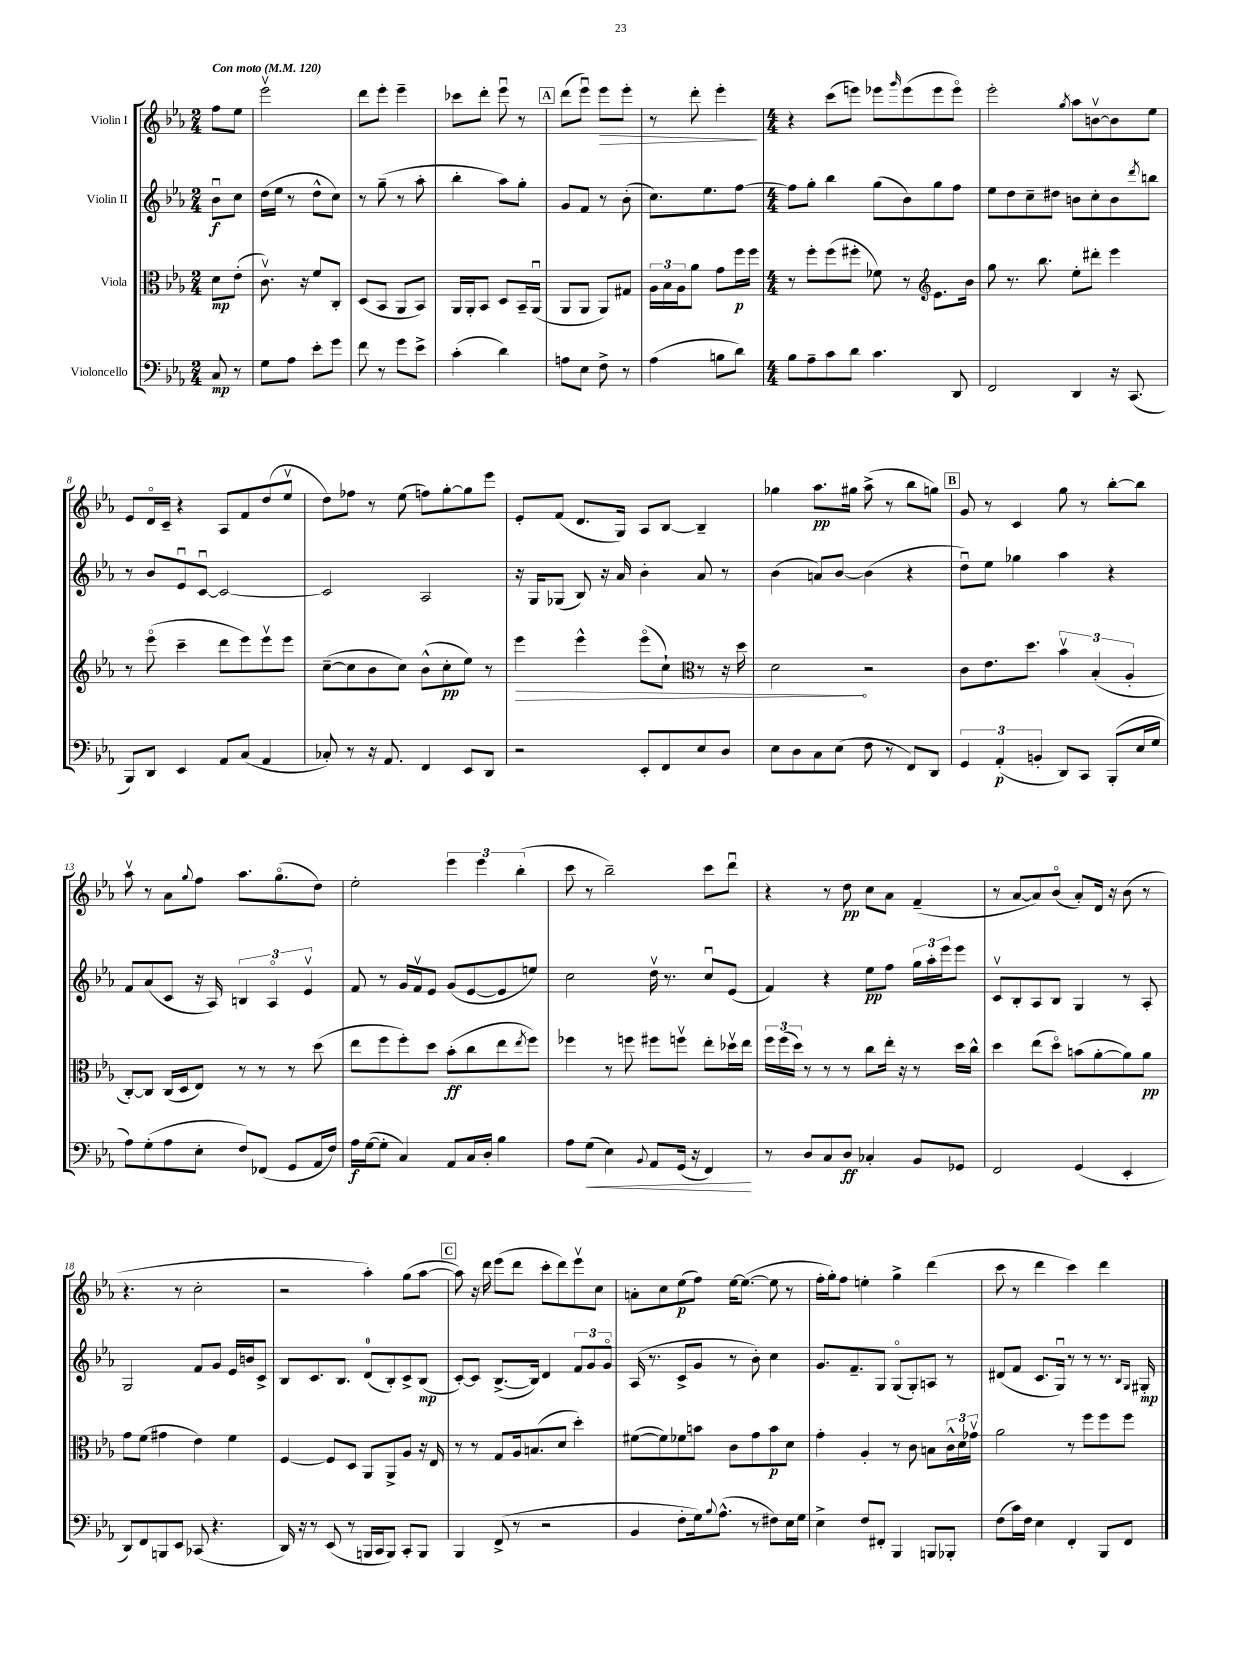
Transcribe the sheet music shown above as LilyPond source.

<<
\new StaffGroup <<
\new Staff = "s0" \with { instrumentName = "Violin I" } {
    \clef treble \key ees \major \numericTimeSignature \time 2/4 \partial 4 \tempo "Con moto" 4 = 120
    f''8 ees''8 |
    ees'''2\upbow |
    d'''8 ees'''8-. ees'''4-- |
    ces'''8 d'''8-. ees'''8\downbow r8 |
    \mark \markup { \box "A" } d'''8( ees'''8\downbow) ees'''8\> ees'''8-. |
    r8 d'''8-. ees'''4-.\! |
    \numericTimeSignature \time 4/4 r4 c'''8( e'''8) ees'''8 \grace { g'''16 } ees'''8( ees'''8 ees'''8\flageolet) |
    ees'''2-. \acciaccatura { g''8 } aes''8 b'8~\upbow b'8 ees''8 |
    ees'8 d'16\flageolet c'16-- r4 aes8 f'8 d''8( ees''8\upbow |
    d''8) fes''8 r8 ees''8( f''8) g''8~-. g''8 ees'''8 |
    ees'8-. f'8( d'8. g16) aes8 bes8~ bes4-- |
    ges''4 aes''8.\pp gis''16 aes''8->( r8 bes''8 g''8) |
    \mark \markup { \box "B" } g'8 r8 c'4 g''8 r8 bes''8~-. bes''8 |
    aes''8\upbow r8 aes'8 \appoggiatura { g''8 } f''8 aes''8. g''8.\flageolet( d''8) |
    ees''2-. \tuplet 3/2 { ees'''4 ees'''4 bes''4-.( } |
    c'''8 r8 bes''2--) c'''8 d'''8\downbow |
    r4 r8 d''8\pp c''8 aes'8 f'4--( |
    r8 aes'8~ aes'8) bes'8\flageolet( aes'8-.) d'16 r16 bes'8( r8 |
    r4. r8 c''2-. |
    r2 aes''4-.) g''8( aes''8~ |
    \mark \markup { \box "C" } aes''8) r16 d'''16 ees'''8( d'''8 c'''8-. d'''8) ees'''8\upbow c''8 |
    a'8-. c''8 ees''8\p( f''8) ees''16~ ees''8.~( ees''8 r8 |
    f''16-. g''16-.) f''8 e''4-. g''4-> d'''4( |
    c'''8 r8 d'''4 c'''4) d'''4 \bar "|." |
}
\new Staff = "s1" \with { instrumentName = "Violin II" } {
    \clef treble \key ees \major \numericTimeSignature \time 2/4 \partial 4
    bes'8\downbow\f c''8 |
    d''16( ees''16 r8 d''8-^ c''8) |
    r8 g''8--( r8 aes''8-. |
    bes''4-. aes''8) g''8-. |
    \mark \markup { \box "A" } g'8 f'8 r8 bes'8-.( |
    c''8.) ees''8. f''8~ |
    \numericTimeSignature \time 4/4 f''8 g''8-. bes''4 g''8( bes'8) g''8 f''8 |
    ees''8 d''8 c''8-- dis''8 b'8 c''8-. b'8 \acciaccatura { d'''8 } b''8 |
    r8 bes'8 ees'8\downbow c'8~\downbow c'2~ |
    c'2 aes2 |
    r16 g16 ges8( bes8) r16 aes'16 bes'4-. aes'8 r8 |
    bes'4( a'8) bes'8~ bes'4( r4 |
    \mark \markup { \box "B" } d''8\downbow) ees''8 ges''4 aes''4 r4 |
    f'8 aes'8( c'8 r16 aes16) \tuplet 3/2 { b4 aes4\flageolet ees'4\upbow } |
    f'8 r8 g'16 f'16\upbow ees'8 g'8( ees'8~ ees'8 e''8) |
    c''2 d''16\upbow r8. c''8\downbow ees'8( |
    f'4) r4 ees''8\pp f''8 \tuplet 3/2 { g''16 aes''16-. ees'''16 } ees'''8 |
    c'8\upbow bes8-. aes8 bes8 g4 r8 aes8-. |
    g2 f'8 g'8 ees'16 b'16 c'8-> |
    bes8 c'8. bes8. d'8-0( bes8-.) c'8-> bes8\mp( |
    \mark \markup { \box "C" } c'8~-.) c'8 bes8.~->( bes16) d'4 \tuplet 3/2 { f'8 g'8 g'8\flageolet } |
    aes16( r8. c'8-> g'8 r8 bes'8-.) c''4 |
    g'8. f'8.-- g8 g8\flageolet( g8-.) a8 r8 |
    dis'8( f'8 c'8. g16\downbow) r8 r8 r8. \grace { bes16 g16 } gis16-.\mp \bar "|." |
}
\new Staff = "s2" \with { instrumentName = "Viola" } {
    \clef alto \key ees \major \numericTimeSignature \time 2/4 \partial 4
    d'8\mp ees'8-.( |
    c'8.\upbow) r16 f'8 c8-. |
    d8( bes,8 aes,8 bes,8) |
    aes,16 aes,16-. bes,8 d8 bes,16-- aes,16\downbow( |
    \mark \markup { \box "A" } aes,8 aes,8 aes,8) gis8 |
    \tuplet 3/2 { aes16 bes16 aes16 } aes'8 g'8 f''16\p f''16 |
    \numericTimeSignature \time 4/4 r8 f''8-. f''8( fis''8-. fes'8) r8 ees'8. bes'16 |
    \clef treble g''8 r8. bes''8. ees''8-. dis'''8-. ees'''4 |
    r8 ees'''8\flageolet( c'''4-- d'''8 ees'''8) ees'''8\upbow ees'''8 |
    c''8~--( c''8 bes'8 c''8) bes'8-^( c''8-.\pp ees''8) r8 |
    \once \override Hairpin.circled-tip = ##t ees'''4\> ees'''4-^ ees'''8\flageolet( c''8-!) r8 r16 d''16 |
    \clef alto d'2\! r2 |
    \mark \markup { \box "B" } c'8 ees'8. d''8. \tuplet 3/2 { bes'4\upbow bes4-.( aes4-. } |
    c8~-.) c8 c16( d16 ees8) r8 r8 r8 d''8( |
    ees''8 f''8 f''8-.) d''8 bes'8-.\ff( c''8 ees''8 \acciaccatura { ees''8 } f''8) |
    fes''4 r8 f''8 fis''8 f''8\upbow ees''8-. des''16\upbow ees''16 |
    \tuplet 3/2 { f''16 f''16( d''16) } r8 r8 r8 c''8 ees''16-. r16 r8 d''16 c''16-^ |
    d''4 ees''8( d''8\flageolet) b'8( aes'8~-. aes'8) aes'8\pp |
    g'8 f'8( gis'4 ees'4) f'4 |
    f4~ f8 d8 aes,8 aes,8-> aes8 r16 ees16 |
    \mark \markup { \box "C" } r8 r8 g8 aes16 b8.( d'8 d''4-.) |
    fis'8~( fis'8) fes'8 b'8 c'8 g'8 b'8\p d'8 |
    g'4-. aes4-. r8 c'8 b8 \tuplet 3/2 { c'16-^ d'16 ges'16\upbow } |
    aes'2 r8 f''8 f''8 f''8 \bar "|." |
}
\new Staff = "s3" \with { instrumentName = "Violoncello" } {
    \clef bass \key ees \major \numericTimeSignature \time 2/4 \partial 4
    c8\mp r8 |
    g8 aes8 ees'8-. g'8 |
    f'8 r8 g'8 ees'8-> |
    c'4-.( d'4) |
    \mark \markup { \box "A" } a8 ees8 f8-> r8 |
    aes4( b8 d'8) |
    \numericTimeSignature \time 4/4 bes8 aes8-- c'8 d'8 c'4. d,8 |
    f,2 d,4 r16 c,8.( |
    bes,,8) d,8 ees,4 aes,8 c8( aes,4 |
    ces8-.) r8 r16 aes,8. f,4 ees,8 d,8 |
    r2 ees,8-. f,8 ees8 d8 |
    ees8 d8 c8 ees8( f8 r8 f,8) d,8 |
    \mark \markup { \box "B" } \tuplet 3/2 { g,4 aes,4-.\p( b,4-. } d,8) c,8 bes,,8-.( ees16 g16 |
    aes8) g8-.( aes8 ees8-. f8) fes,8( g,8 aes,16 f16) |
    aes16\f g16~( g8-. c4) aes,8 c16 d16-. bes4 |
    aes8 g8\<( ees4) \appoggiatura { bes,8 } aes,8 g,16( r16 f,4\!) |
    r8 d8 c8 d8\ff ces4-. bes,8 ges,8 |
    f,2 g,4( ees,4-. |
    d,8) f,8 b,,8 ees,8 ces,8( r4. |
    d,16) r16 r8 ees,8( r8 b,,16 c,16 b,,8) c,8-. b,,8 |
    \mark \markup { \box "C" } bes,,4 f,8->( r8 r2 |
    bes,4 f8-. g16) \appoggiatura { bes8 } aes8.-^( r8 fis8) ees16 g16 |
    ees4-> f8 fis,8-. bes,,4 b,,8 bes,,8-. |
    f8( c'16) f16 ees4 f,4-. bes,,8 f,8 \bar "|." |
}
>>
>>
